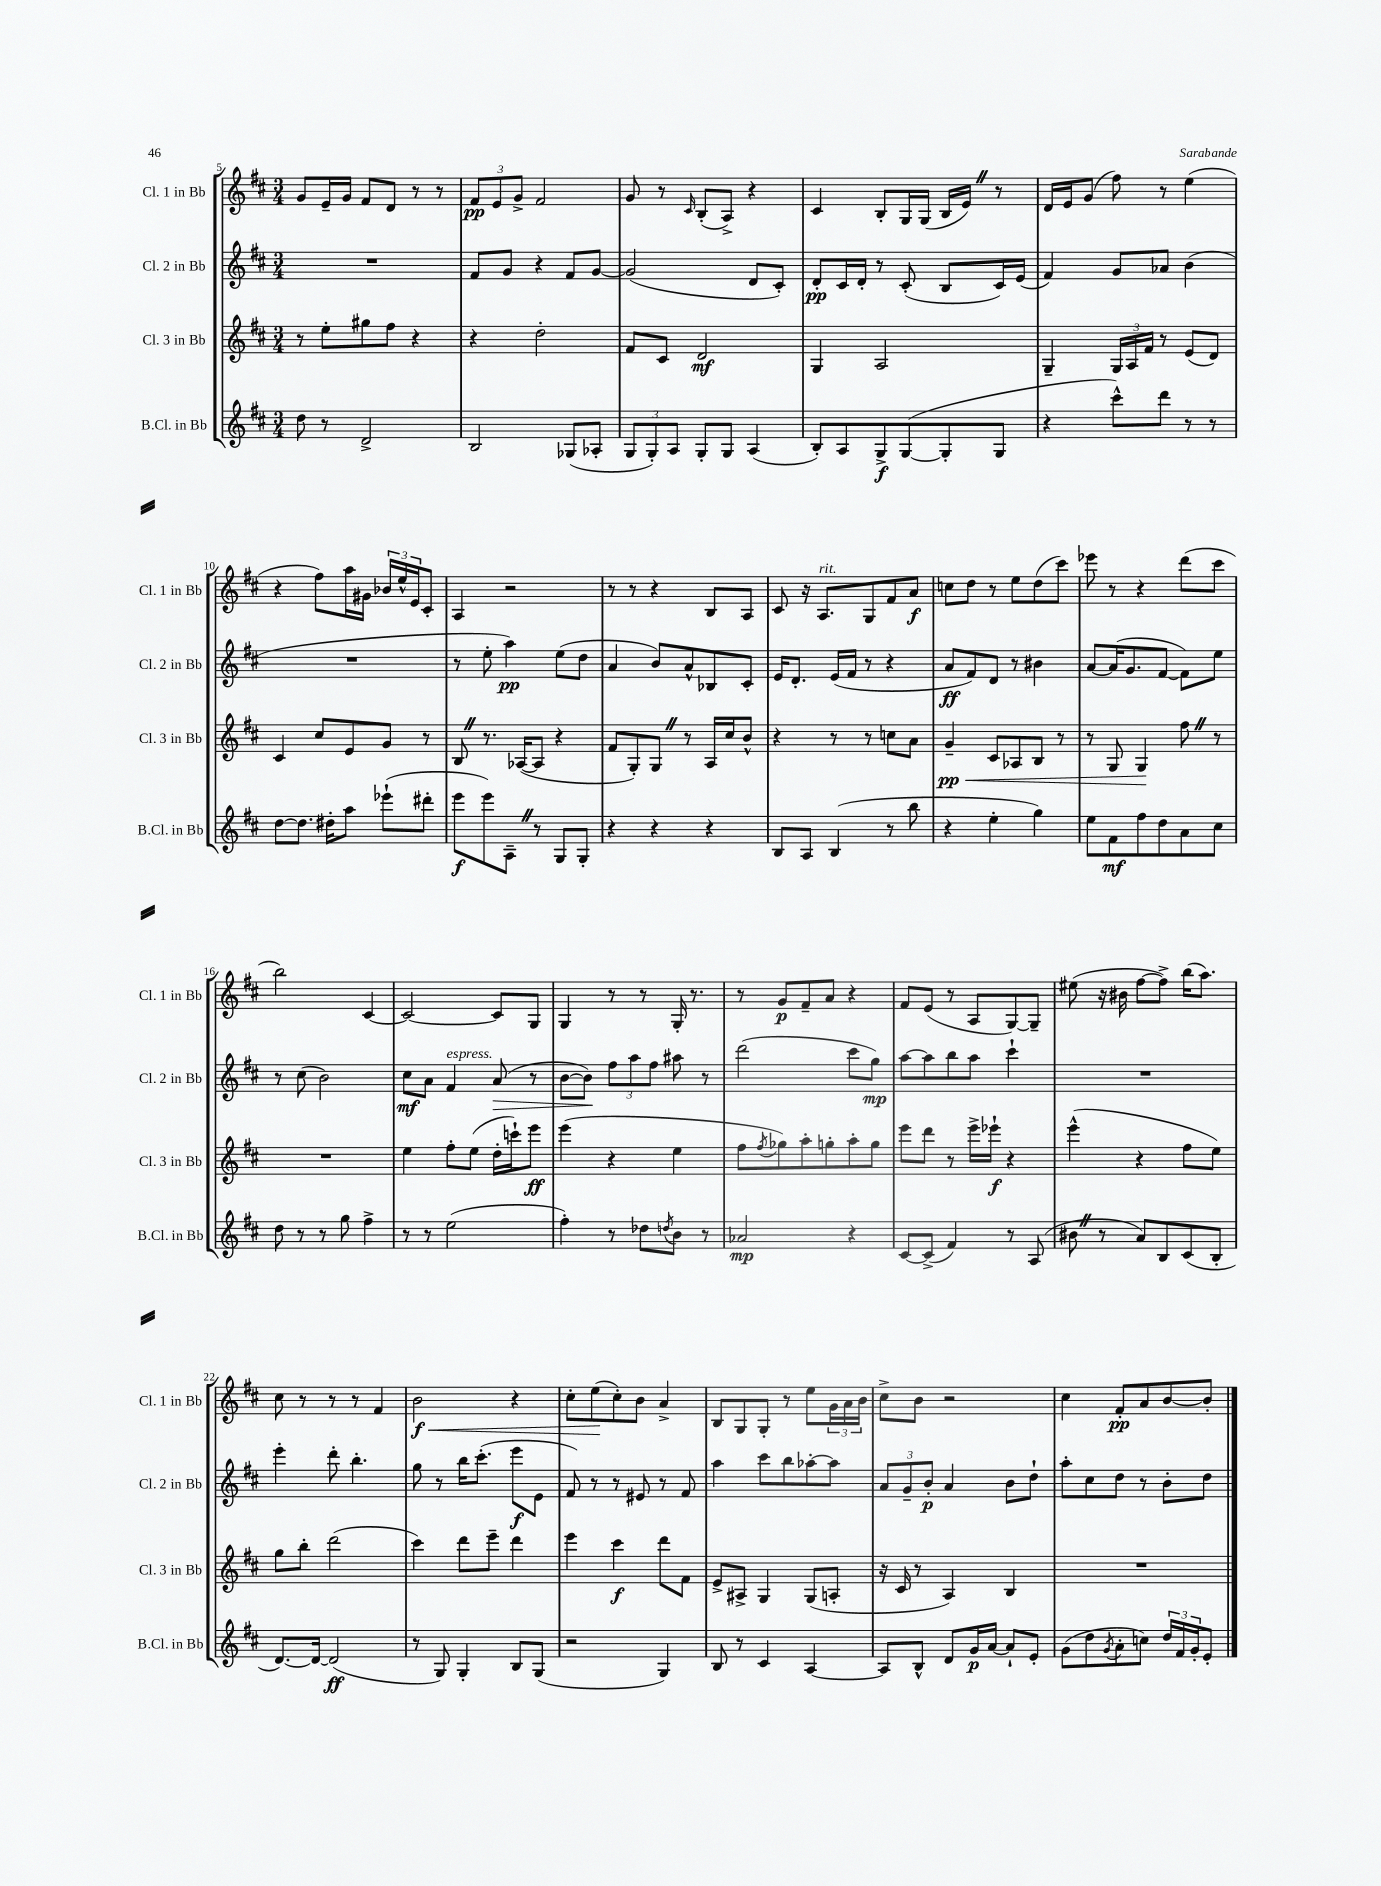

**kern	**kern	**kern	**kern
*staff4	*staff3	*staff2	*staff1
*clefG2	*clefG2	*clefG2	*clefG2
*k[f#c#]	*k[f#c#]	*k[f#c#]	*k[f#c#]
*M3/4	*M3/4	*M3/4	*M3/4
8dd	8r	2.r	8g
8r	8ee'	.	16e~
.	.	.	16g
2d^	8gg#	.	8f#
.	8ff#	.	8d
.	4r	.	8r
.	.	.	8r
=	=	=	=
2B	4r	8f#	12f#
.	.	.	12e
.	.	8g	.
.	.	.	12g^
.	2dd'	4r	2f#
(8G-	.	8f#	.
8A-'	.	[8g	.
=	=	=	=
12G	8f#	(2g]	8g
12G')	.	.	.
.	8c#	.	8r
12A	.	.	.
.	.	.	16qqc#
8G'	2d	.	(8B'
8G	.	.	8A^)
(4A	.	8d	4r
.	.	8c#')	.
=	=	=	=
8B')	4G	8d'	4c#
8A	.	16c#	.
.	.	16d'	.
8G^	2A	8r	8B'
([8G	.	(8c#'	16G
.	.	.	(16G
8G']	.	8B	16B
.	.	.	16e)
8G	.	16c#)	8r
.	.	(16e	.
=	=	=	=
4r	4G~	4f#)	16d
.	.	.	16e
.	.	.	(8g
8ccc#^^)	24G	8g	8ff#)
.	24A	.	.
.	24f#	.	.
8ddd	8r	8a-	8r
8r	(8e	(4b	(4ee
8r	8d)	.	.
=	=	=	=
[8dd	4c#	2.r	4r
8.dd]	.	.	.
.	8cc#	.	8ff#)
16dd#'	.	.	.
8aa	8e	.	16aa
.	.	.	16g#
(8eee-`	8g	.	24b-
.	.	.	24ee^^
.	.	.	24e
8ddd#'	8r	.	8c#'
=	=	=	=
8eee	8B	8r	4A
8eee)	8.r	8ee'	.
8A~	.	4aa)	2r
.	([16A-	.	.
8r	8A-]	.	.
8G	4r	(8ee	.
8G'	.	8dd	.
=	=	=	=
4r	8f#	4a	8r
.	8G')	.	8r
4r	8G	8b)	4r
.	8r	8a^^	.
4r	16A	8B-	8B
.	16cc#	.	.
.	8b^^	8c#'	8A
=	=	=	=
8B	4r	16e	8c#
.	.	8.d'	.
8A	.	.	16r
.	.	.	8.A
(4B	8r	(16e	.
.	.	16f#	.
.	8r	8r	8G
8r	8cc	4r	8f#
8bb	8a	.	8a
=	=	=	=
4r	4g~	8a	8cc
.	.	8f#)	8dd
4ee'	8c#	8d	8r
.	8A-	8r	8ee
4gg)	8B	4b#	(8dd
.	8r	.	8ccc#)
=	=	=	=
8ee	8r	[8a	8eee-
8f#	8G	(16a]	8r
.	.	8.g	.
8ff#	4G	.	4r
8dd	.	[8f#	.
8a	8ff#	8f#])	(8ddd
8cc#	8r	8ee	8ccc#
=	=	=	=
8dd	2.r	8r	2bb)
8r	.	(8cc#	.
8r	.	2b)	.
8gg	.	.	.
4ff#^	.	.	[4c#
=	=	=	=
8r	4ee	8cc#	2c#_
8r	.	8a	.
(2ee	8ff#'	4f#	.
.	(8ee	.	.
.	16dd'	(8a	8c#]
.	16ccc`)	.	.
.	8eee	8r	8G
=	=	=	=
4ff#')	(4eee	[8b	4G
.	.	8b])	.
8r	4r	12ff#	8r
.	.	12aa	.
8dd-	.	.	8r
.	.	12ff#	.
8qdd	.	.	.
8b	4ee	8aa#	16G'
.	.	.	8.r
8r	.	8r	.
=	=	=	=
2a-	8ff#	(2ddd	8r
.	8qff#	.	.
.	8gg-)	.	8g
.	8aa'	.	8f#~
.	8gg'	.	8a
4r	8aa'	8ccc#	4r
.	8gg	8gg)	.
=	=	=	=
[8c#	8eee	[8aa	8f#
(8c#^]	8ddd	8aa]	(8e
4f#)	8r	8bb	8r
.	16eee^	8aa	8A
.	16eee-`	.	.
8r	4r	4ccc#`	[8G)
(8A	.	.	8G~]
=	=	=	=
8b#	(4eee^^	2.r	(8ee#
8r	.	.	16r
.	.	.	16b#
8a)	4r	.	[8ff#
8B	.	.	8ff#^])
(8c#	8ff#	.	(16bb
.	.	.	8.aa)
8B'	8ee)	.	.
=	=	=	=
[8.d)	8gg	4eee'	8cc#
.	8bb'	.	8r
16d_	.	.	.
(2d]	(2ddd	8ddd'	8r
.	.	4.bb'	8r
.	.	.	4f#
=	=	=	=
8r	4ccc#)	8gg	2b
8G)	.	8r	.
4G'	8ddd	16bb	.
.	.	(8.ccc#'	.
.	8eee~	.	.
8B	4ddd	8eee	4r
(8G	.	8e	.
=	=	=	=
2r	4eee	8f#)	8cc#'
.	.	8r	(8ee
.	4ccc#	8r	8cc#')
.	.	8e#	8b
4G)	8ddd	8r	4a^
.	8f#	8f#	.
=	=	=	=
8B	8e^	4aa	8B
8r	8A#^	.	8G
4c#	4G	8ccc#	8G'
.	.	8bb	8r
[4A	(8G	[8aa-'	8ee
.	8A'	8aa-]	24g
.	.	.	24a
.	.	.	24b
=	=	=	=
8A]	16r	12a	8cc#^
.	16c#	.	.
.	.	12g~	.
8B^^	8r	.	8b
.	.	12b'	.
8d	4A)	4a	2r
16g	.	.	.
[16a	.	.	.
8a`]	4B	8b	.
8e'	.	8dd`	.
=	=	=	=
(8g	2.r	8aa'	4cc#
8dd	.	8cc#	.
8qg	.	.	.
8a'	.	8dd	8f#'
8cc)	.	8r	8a
24dd	.	8b'	[8b
24f#	.	.	.
24g'	.	.	.
8e'	.	8dd	8b']
==	==	==	==
*-	*-	*-	*-
